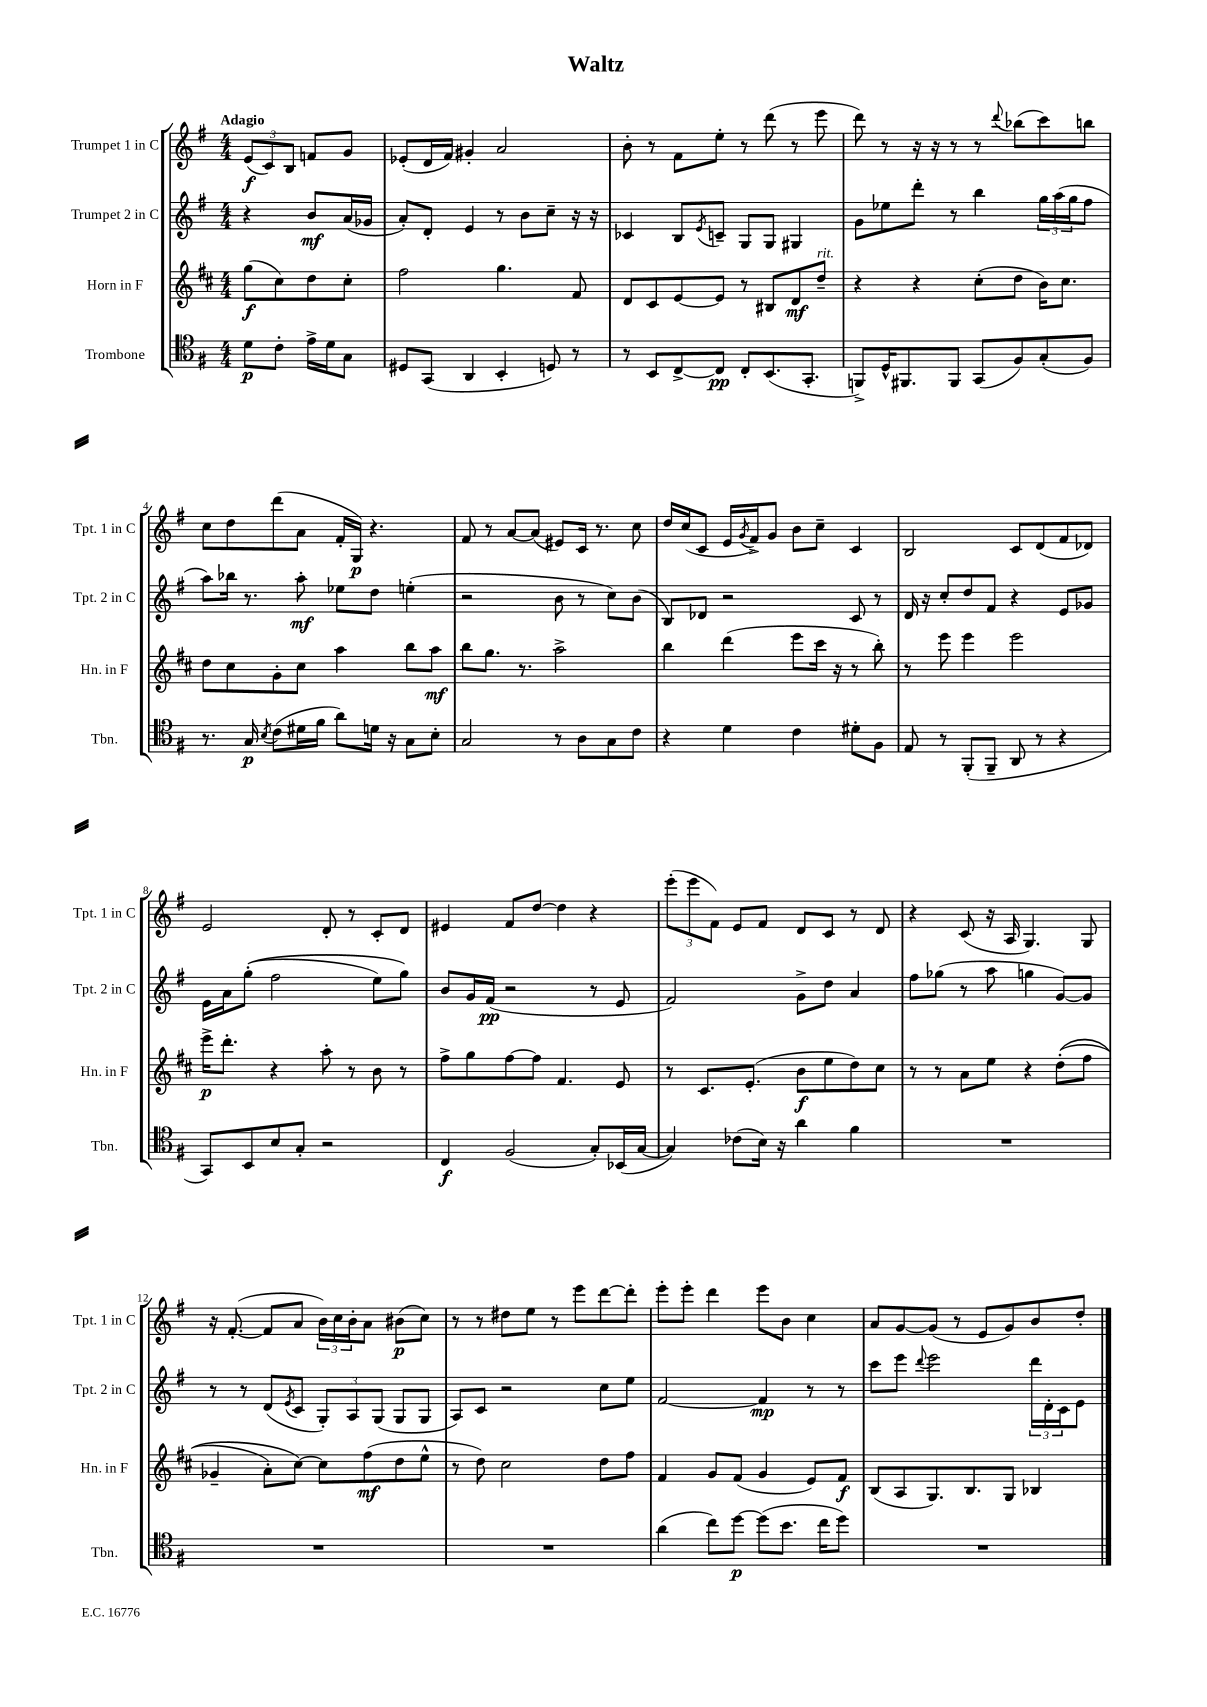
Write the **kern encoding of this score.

**kern	**kern	**kern	**kern
*staff4	*staff3	*staff2	*staff1
*clefC4	*clefG2	*clefG2	*clefG2
*k[f#]	*k[f#c#]	*k[f#]	*k[f#]
*M4/4	*M4/4	*M4/4	*M4/4
8d	(8gg	4r	(12e
.	.	.	12c)
8c'	8cc#)	.	.
.	.	.	12B
16e^	8dd	8b	8f
16d	.	.	.
8G	8cc#'	(16a	8g
.	.	16g-	.
=	=	=	=
8D#	2ff#	8a')	(8e-'
(8GG	.	8d'	16d
.	.	.	16f#)
4AA	.	4e	4g#'
4BB'	4.gg	8r	2a
.	.	8b	.
8D)	.	8cc~	.
8r	8f#	16r	.
.	.	16r	.
=	=	=	=
8r	8d	4c-	8b'
8BB	8c#	.	8r
[8C^	[8e	8B	8f#
.	.	8qe	.
8C]	8e]	8c~	8ee'
8C'	8r	8G	8r
(8.BB	8B#	8G	(8ddd
.	8d	4G#	8r
8.GG'	.	.	.
.	8dd~	.	8eee
=	=	=	=
8FF^)	4r	8g	8ddd)
16D^^	.	8ee-	8r
8.FF#	.	.	.
.	4r	8ddd'	16r
.	.	.	16r
8FF#	.	8r	8r
(8GG	(8cc#'	4bb	8r
.	.	.	8qqddd
8F#)	8dd	.	(8bb-
(8G'	16b)	24gg	8ccc)
.	.	(24aa	.
.	8.cc#	.	.
.	.	24gg	.
8F#)	.	8ff#	8bb
=	=	=	=
8.r	8dd	8aa)	8cc
.	8cc#	16bb-	8dd
16G	.	8.r	.
8qB	.	.	.
(8c	8g'	.	(8ddd
16d#	8cc#	8aa'	8a
16f#	.	.	.
8a)	4aa	8ee-	16f#'
.	.	.	16G)
16d	.	8dd	4.r
16r	.	.	.
8G	8bb	(4ee'	.
8B'	8aa	.	.
=	=	=	=
2G	8bb	2r	8f#
.	8.gg	.	8r
.	.	.	[8a
.	8.r	.	.
.	.	.	(8a]
8r	2aa^	8b	8e#)
8A	.	8r	16c
.	.	.	8.r
8G	.	8cc)	.
8c	.	(8b	8cc
=	=	=	=
4r	4bb	8B)	16dd
.	.	.	(16cc
.	.	8d-	8c
4d	(4ddd	2r	16e
.	.	.	8qg
.	.	.	16f#^)
.	.	.	8g
4c	8eee	.	8b
.	16ccc#	.	8cc~
.	16r	.	.
8d#'	8r	8c	4c
8F#	8bb')	8r	.
=	=	=	=
8E	8r	16d	2B
.	.	16r	.
8r	8eee	8cc'	.
(8FF#'	4eee	8dd	.
8FF#~	.	8f#	.
8AA	2eee	4r	8c
8r	.	.	(8d
4r	.	8e	8f#
.	.	8g-	8d-)
=	=	=	=
8GG)	16eee^	16e	2e
.	8.ddd'	16a	.
8BB	.	&((8gg'	.
8B	4r	2ff#	.
8G'	.	.	.
2r	8aa'	.	8d'
.	8r	.	8r
.	8b	8ee)	8c'
.	8r	8gg&)	8d
=	=	=	=
4C	8ff#^	8b	4e#
.	8gg	16g	.
.	.	(16f#	.
(2F#	[8ff#	2r	8f#
.	8ff#]	.	[8dd
.	4.f#	.	4dd]
8G')	.	8r	4r
(16BB-	8e	8e	.
[16G	.	.	.
=	=	=	=
4G])	8r	2f#)	(12eee'
.	.	.	12eee
.	8.c#	.	.
.	.	.	12f#)
(8c-	.	.	8e
.	(8.e'	.	.
16B)	.	.	8f#
16r	.	.	.
4a	8b	8g^	8d
.	8ee	8dd	8c
4f#	8dd)	4a	8r
.	8cc#	.	8d
=	=	=	=
1r	8r	8ff#	4r
.	8r	(8gg-	.
.	8a	8r	(8c
.	8ee	8aa	16r
.	.	.	16A
.	4r	4gg	4.G)
.	&((8dd'	[8g)	.
.	8ff#	8g]	8G
=	=	=	=
1r	4g-~	8r	16r
.	.	.	([8.f#'
.	.	8r	.
.	8a')	(8d	8f#]
.	.	8qe	.
.	[8cc#&)	8c	8a
.	8cc#]	12G')	24b)
.	.	.	24cc
.	.	12A	24b'
.	(8ff#	.	8a
.	.	(12G	.
.	8dd	8G	(8b#
.	8ee^^	8G	8cc)
=	=	=	=
1r	8r	8A)	8r
.	8dd)	8c	8r
.	2cc#	2r	8dd#
.	.	.	8ee
.	.	.	8r
.	.	.	8eee
.	8dd	8cc	[8ddd
.	8ff#	8ee	8ddd']
=	=	=	=
(4a	4f#	[2f#	8eee'
.	.	.	8eee'
8cc)	8g	.	4ddd
[8dd	(8f#	.	.
(8dd]	4g	4f#]	8eee
8.b	.	.	8b
.	8e)	8r	4cc
16cc	.	.	.
8dd)	8f#	8r	.
=	=	=	=
1r	(8B	8ccc	8a
.	8A	8eee	[8g
.	.	8qqddd	.
.	8.G)	2eee	(8g]
.	.	.	8r
.	8.B	.	.
.	.	.	8e
.	8G	.	8g)
.	4B-	24ddd	8b
.	.	24d'	.
.	.	24c	.
.	.	8e	8dd'
==	==	==	==
*-	*-	*-	*-
